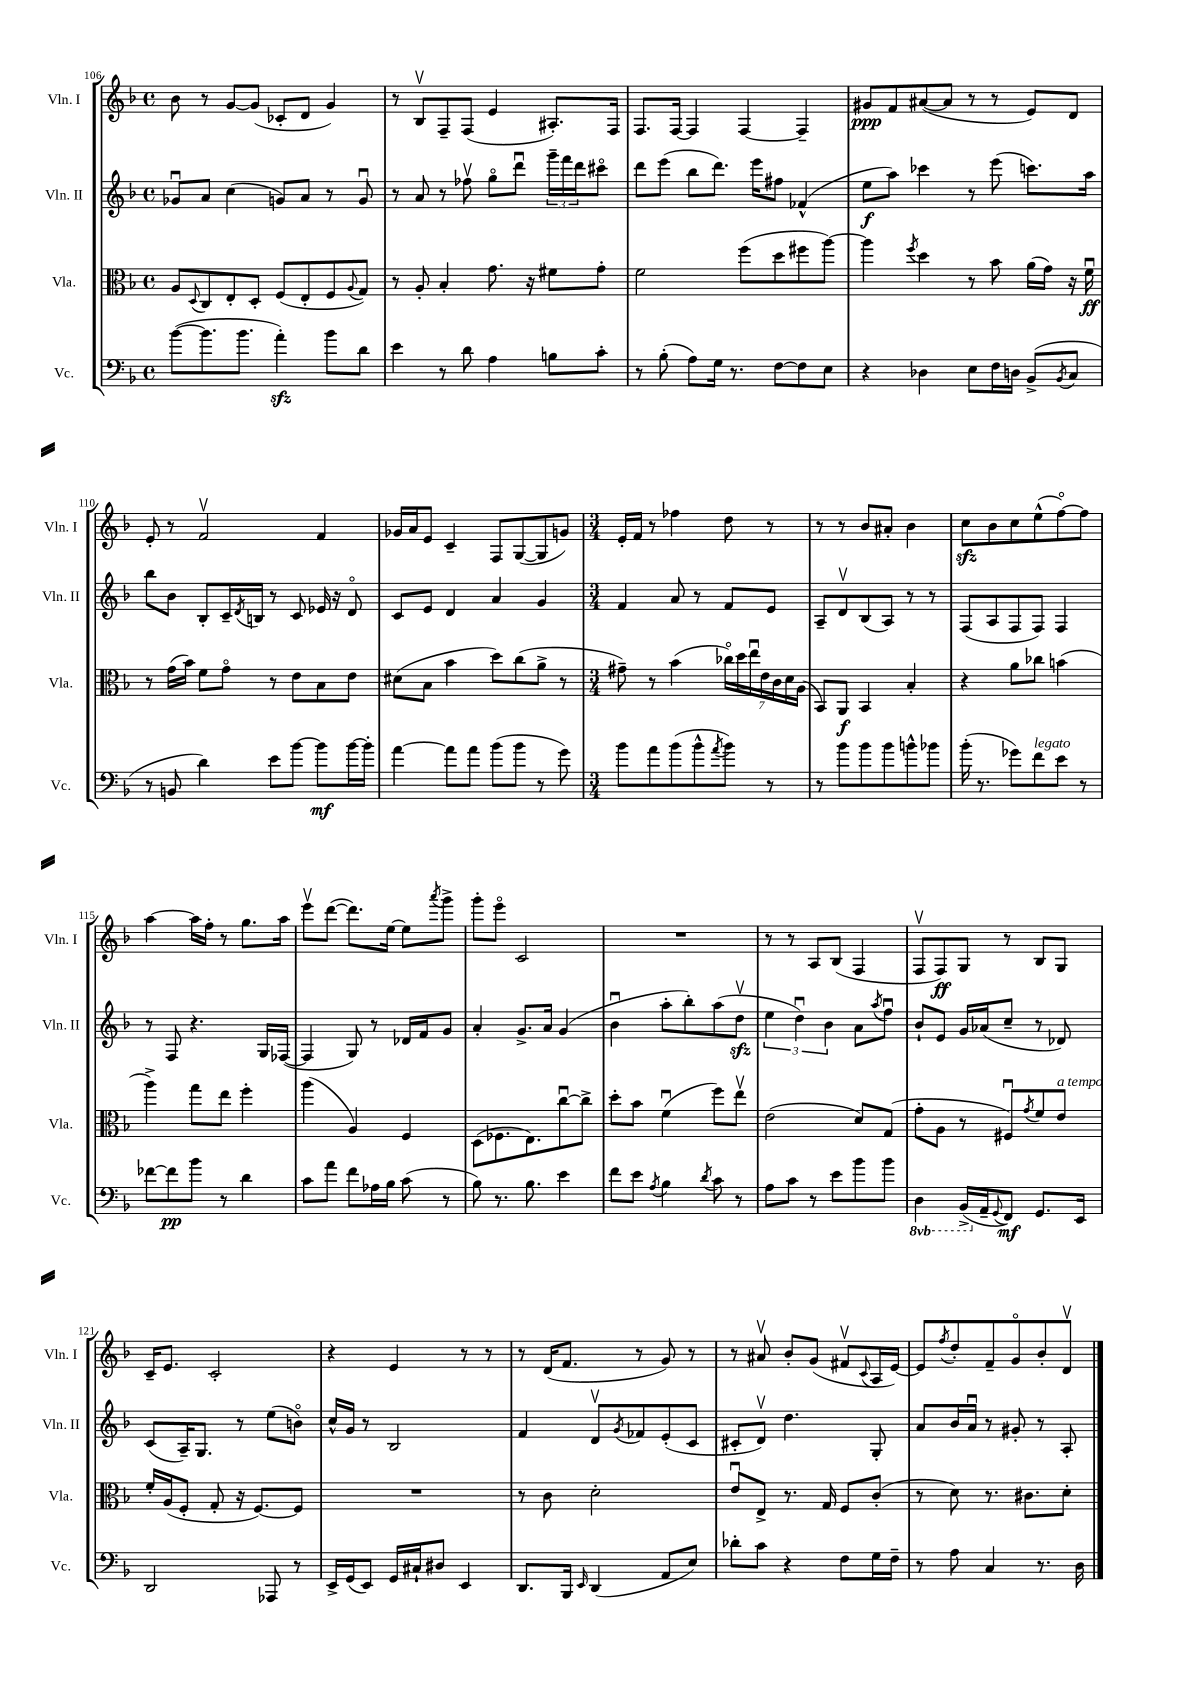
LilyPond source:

<<
\new StaffGroup <<
\new Staff = "s0" \with { instrumentName = "Vln. I" shortInstrumentName = "Vln. I" } {
    \clef treble \key f \major \defaultTimeSignature \time 4/4
    bes'8 r8 g'8~ g'8( ces'8-. d'8 g'4) |
    r8 bes8\upbow f8-- f8( e'4 ais8.-.) f16 |
    f8. f16~ f4 f4~ f4-- |
    gis'8\ppp f'8 ais'8~( ais'8 r8 r8 e'8) d'8 |
    e'8-. r8 f'2\upbow f'4 |
    ges'16 a'16 e'8 c'4-- f8 g8~( g8 g'8) |
    \numericTimeSignature \time 3/4 e'16-. f'16 r8 fes''4 d''8 r8 |
    r8 r8 bes'8 ais'8-. bes'4 |
    c''8\sfz bes'8 c''8 e''8-^( f''8~\flageolet) f''8 |
    a''4~ a''16 f''16-. r8 g''8. a''16 |
    e'''8\upbow d'''8~( d'''8.) e''16~ e''8 \acciaccatura { a'''8 } g'''8-> |
    g'''8-. e'''8\flageolet c'2 |
    R2. |
    r8 r8 a8 bes8( f4 |
    f8\upbow f8\ff) g8 r8 bes8 g8 |
    c'16-- e'8. c'2-. |
    r4 e'4 r8 r8 |
    r8 d'16( f'8. r8 g'8) r8 |
    r8 ais'8\upbow bes'8-. g'8( fis'8\upbow \appoggiatura { c'8 } a16 e'16~) |
    e'8 \acciaccatura { f''8 } d''8-. f'8-- g'8\flageolet bes'8-. d'8\upbow \bar "|." |
}
\new Staff = "s1" \with { instrumentName = "Vln. II" shortInstrumentName = "Vln. II" } {
    \clef treble \key f \major \defaultTimeSignature \time 4/4
    ges'8\downbow a'8 c''4( g'8) a'8 r8 g'8\downbow |
    r8 a'8 r8 fes''8\upbow g''8\flageolet d'''8\downbow \tuplet 3/2 { g'''16-- f'''16 d'''16 } cis'''8\flageolet |
    d'''8 e'''8( bes''8 d'''8.) e'''16 fis''8 fes'4-^( |
    e''8\f a''8) ces'''4 r8 e'''8( c'''8.) a''16 |
    bes''8 bes'8 bes8-. c'16-- \acciaccatura { d'8 } b16 r8 c'8 ees'16 r16 d'8\flageolet |
    c'8 e'8 d'4 a'4 g'4 |
    \numericTimeSignature \time 3/4 f'4 a'8 r8 f'8 e'8 |
    a8-- d'8\upbow bes8( a8) r8 r8 |
    f8( a8 f8 f8) f4 |
    r8 f8 r4. g16 fes16~( |
    fes4 g8) r8 des'16 f'16 g'8 |
    a'4-. g'8.-> a'16 g'4( |
    bes'4\downbow a''8-. bes''8-.) a''8( d''8\upbow\sfz |
    \tuplet 3/2 { e''4 d''4\downbow) bes'4 } a'8 \acciaccatura { a''8 } f''8\downbow |
    bes'8-! e'8 g'16 aes'16( c''8-- r8 des'8) |
    c'8( a16--) g8. r8 e''8( b'8\flageolet) |
    c''16-^ g'16 r8 bes2 |
    f'4 d'8\upbow \acciaccatura { g'8 } fes'8 e'8-.( c'8 |
    cis'8-. d'8\upbow) d''4. g8-. |
    a'8 bes'16 a'16\downbow r8 gis'8-. r8 a8-. \bar "|." |
}
\new Staff = "s2" \with { instrumentName = "Vla." shortInstrumentName = "Vla." } {
    \clef alto \key f \major \defaultTimeSignature \time 4/4
    a8 \appoggiatura { d8 } c8 e8-. d8-. f8( e8-. f8 \appoggiatura { a8 } g8) |
    r8 a8-. bes4-. g'8. r16 fis'8 g'8-. |
    f'2 f''8( d''8 fis''8 a''8~) |
    a''4 \acciaccatura { f''8 } d''4 r8 bes'8 a'16( g'16) r16 f'16\downbow\ff |
    r8 g'16( bes'16) f'8 g'8\flageolet r8 e'8 bes8 e'8 |
    dis'8( bes8 bes'4 d''8) c''8( a'8-> r8 |
    \numericTimeSignature \time 3/4 gis'8--) r8 bes'4( \tuplet 7/4 { ces''16\flageolet) d''16 e''16\downbow e'16 c'16 d'16 a16( } |
    bes,8) a,8\f bes,4 bes4-. |
    r4 a'8 ces''8 b'4( |
    a''4->) g''8 e''8 f''4-. |
    a''4( a4) f4 |
    d8( fes8. e8.) c''8~\downbow c''8-> |
    d''8-. bes'8 f'4\downbow( f''8) e''8\upbow |
    e'2( d'8) g8( |
    g'8-. a8 r8 fis8\downbow) \acciaccatura { g'8 } f'8 e'8^\markup { \italic "a tempo" } |
    f'16-. a16( f8-. g8-. r16 f8.~) f8 |
    R2. |
    r8 c'8 d'2-. |
    e'8\downbow e8-> r8. g16 f8 c'8-.( |
    r8 d'8) r8. cis'8. d'8-. \bar "|." |
}
\new Staff = "s3" \with { instrumentName = "Vc." shortInstrumentName = "Vc." } {
    \clef bass \key f \major \defaultTimeSignature \time 4/4 \set Staff.ottavationMarkups = #ottavation-simple-ordinals
    bes'8~( bes'8. bes'8. a'4-.\sfz) bes'8 d'8 |
    e'4 r8 d'8 a4 b8 c'8-. |
    r8 bes8-.( a8) g16 r8. f8~ f8 e8 |
    r4 des4 e8 f16 d16 bes,8->( \acciaccatura { bes,8 } c8 |
    r8 b,8 d'4) e'8 bes'8~ bes'8\mf bes'16~ bes'16-. |
    a'4~ a'8 a'8 bes'8( bes'8 r8 g'8) |
    \numericTimeSignature \time 3/4 bes'8 a'8 bes'8( bes'8-^ \acciaccatura { a'8 } bes'8) r8 |
    r8 bes'8 bes'8 bes'8 b'8-^ bes'8 |
    bes'16-.( r8. ges'8) f'8^\markup { \italic "legato" } e'8 r8 |
    fes'8~ fes'8\pp bes'8 r8 d'4 |
    c'8 a'8 f'8 aes16 bes16 c'8( r8 |
    bes8) r8. bes8. e'4 |
    f'8 e'8 \acciaccatura { a8 } bes4 \acciaccatura { d'8 } c'8 r8 |
    a8 c'8 r8 e'8 bes'8 bes'8 |
    \ottava #-1 d,4 bes,,16->( \ottava #0 a,16-- \appoggiatura { g,8 } f,8\mf) g,8. e,16 |
    d,2 aes,,8 r8 |
    e,16-> g,16( e,8) g,16 cis16-! dis8 e,4 |
    d,8. bes,,16 \grace { e,16 } d,4( a,8 e8) |
    des'8-. c'8 r4 f8 g16 f16-- |
    r8 a8 c4 r8. d16 \bar "|." |
}
>>
>>
\layout { \context { \Score currentBarNumber = #106 } }
